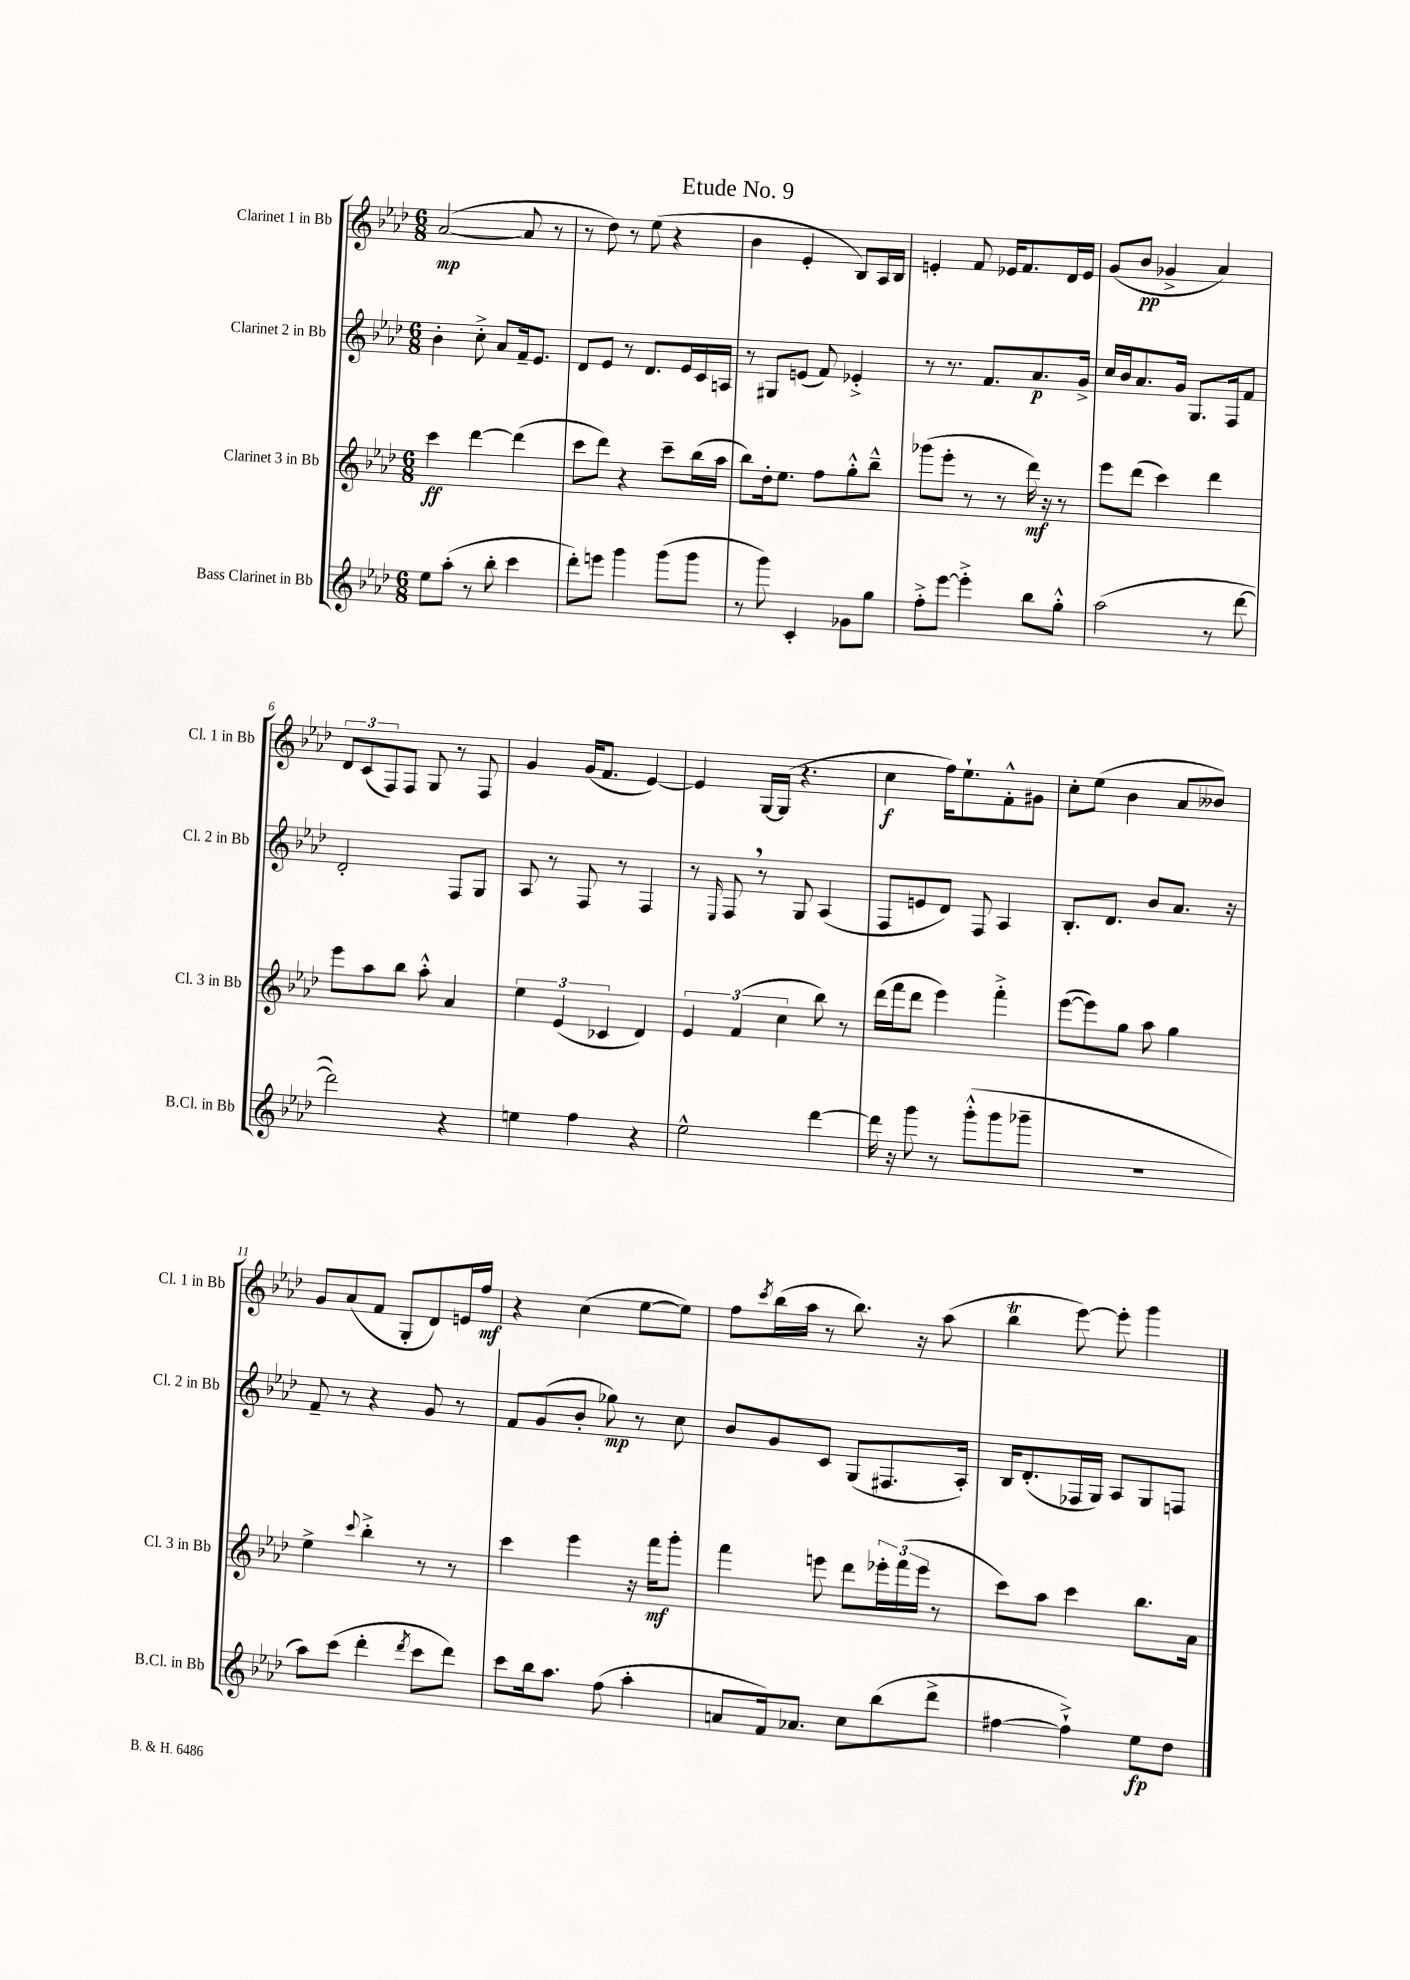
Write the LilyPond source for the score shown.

\header { title = "Etude No. 9" }
<<
\new StaffGroup <<
\new Staff = "s0" \with { instrumentName = "Clarinet 1 in Bb" shortInstrumentName = "Cl. 1 in Bb" } {
    \clef treble \key aes \major \numericTimeSignature \time 6/8
    aes'2~\mp( aes'8 r8 |
    r8 des''8) r8 ees''8( r4 |
    bes'4 ees'4-. bes8) aes16 bes16 |
    e'4-. f'8 ees'16 f'8. des'16 ees'16 |
    g'8( bes'8\pp ges'4-> aes'4) |
    \tuplet 3/2 { des'8 c'8( f8) } f8 g8 r8 f8 |
    g'4 g'16( f'8. ees'4~) |
    ees'4 g16~ g16( r4. |
    c''4\f f''16) ees''8.-! f'8-.-^ gis'8 |
    c''8-. ees''8( bes'4 aes'8 beses'8) |
    g'8 aes'8( f'8 g8-. des'8) e'16 f''16\mf |
    r4 c''4( ees''8~ ees''8) |
    f''8 \acciaccatura { c'''8 } bes''16( aes''16 r8 bes''8.) r16 aes''8( |
    bes''4\trill ees'''8~) ees'''8-. g'''4 \bar "|." |
}
\new Staff = "s1" \with { instrumentName = "Clarinet 2 in Bb" shortInstrumentName = "Cl. 2 in Bb" } {
    \clef treble \key aes \major \numericTimeSignature \time 6/8
    bes'4-. c''8-.-> aes'8 f'16-- ees'8. |
    des'8 ees'8 r8 des'8. ees'16 c'16 a16 |
    r8 gis8 e'8( f'8) ees'4-.-> |
    r8 r8. f'8. aes'8.\p g'16-> |
    c''16 bes'16 aes'8. g'16 g8. f16 f'8 |
    des'2-. f8 g8 |
    aes8 r8 f8 r8 f4 |
    r8 \grace { ees16 } f8 \breathe r8 g8 aes4( |
    f8 e'8 des'8) f8 aes4 |
    bes8.-. des'8. bes'8 aes'8. r16 |
    f'8-- r8 r4 g'8 r8 |
    f'8 g'8( bes'8-. ges''8\mp) r8 c''8 |
    bes'8 g'8 c'8 g8( fis8. aes16-.) |
    bes16 des'8.-.( fes16 g16) aes8 g8 f8 \bar "|." |
}
\new Staff = "s2" \with { instrumentName = "Clarinet 3 in Bb" shortInstrumentName = "Cl. 3 in Bb" } {
    \clef treble \key aes \major \numericTimeSignature \time 6/8
    c'''4\ff des'''4~ des'''4( |
    c'''8 des'''8) r4 c'''8-- bes''16( aes''16 |
    bes''8) des''16-. ees''8. f''8 g''8-.-^ bes''8---^ |
    ges'''8( ees'''8-. r8 r8 des'''16\mf) r16 r8 |
    ees'''8 des'''8( c'''4) des'''4 |
    ees'''8 aes''8 bes''8 aes''8-.-^ aes'4 |
    \tuplet 3/2 { ees''4 ees'4( ces'4 } des'4) |
    \tuplet 3/2 { ees'4 f'4( c''4 } bes''8) r8 |
    des'''16( f'''16 des'''8 ees'''4) f'''4-.-> |
    ees'''8~( ees'''8) g''8 aes''8 g''4 |
    ees''4-> \appoggiatura { c'''8 } bes''4-.-> r8 r8 |
    c'''4 ees'''4 r16 f'''16\mf g'''8-. |
    f'''4 e'''8 des'''8 \tuplet 3/2 { ees'''16-. f'''16( ees'''16 } r8 |
    c'''8) aes''8 c'''4 bes''8. aes'16 \bar "|." |
}
\new Staff = "s3" \with { instrumentName = "Bass Clarinet in Bb" shortInstrumentName = "B.Cl. in Bb" } {
    \clef treble \key aes \major \numericTimeSignature \time 6/8
    ees''8 aes''8-.( r8 bes''8-. c'''4 |
    des'''8-.) e'''8 g'''4 g'''8( g'''8 |
    r8 g'''8) c'4-. ges'8 g''8 |
    f''8-.-> ees'''8~ ees'''4-.-> bes''8 g''8-.-^ |
    aes''2( r8 des'''8~ |
    des'''2) r4 |
    e''4 f''4 r4 |
    ees''2-^ des'''4~ |
    des'''16 r16 g'''8 r8 g'''8-.-^( g'''8 ges'''8-- |
    R2. |
    aes''8) c'''8( des'''4-. \acciaccatura { des'''8 } c'''8 des'''8) |
    c'''8 bes''16 aes''8. f''8( aes''4-. |
    a'8 f'16) aes'8. c''8 bes''8( des'''8-> |
    fis''4~ fis''4-!->) ees''8\fp des''8 \bar "|." |
}
>>
>>
